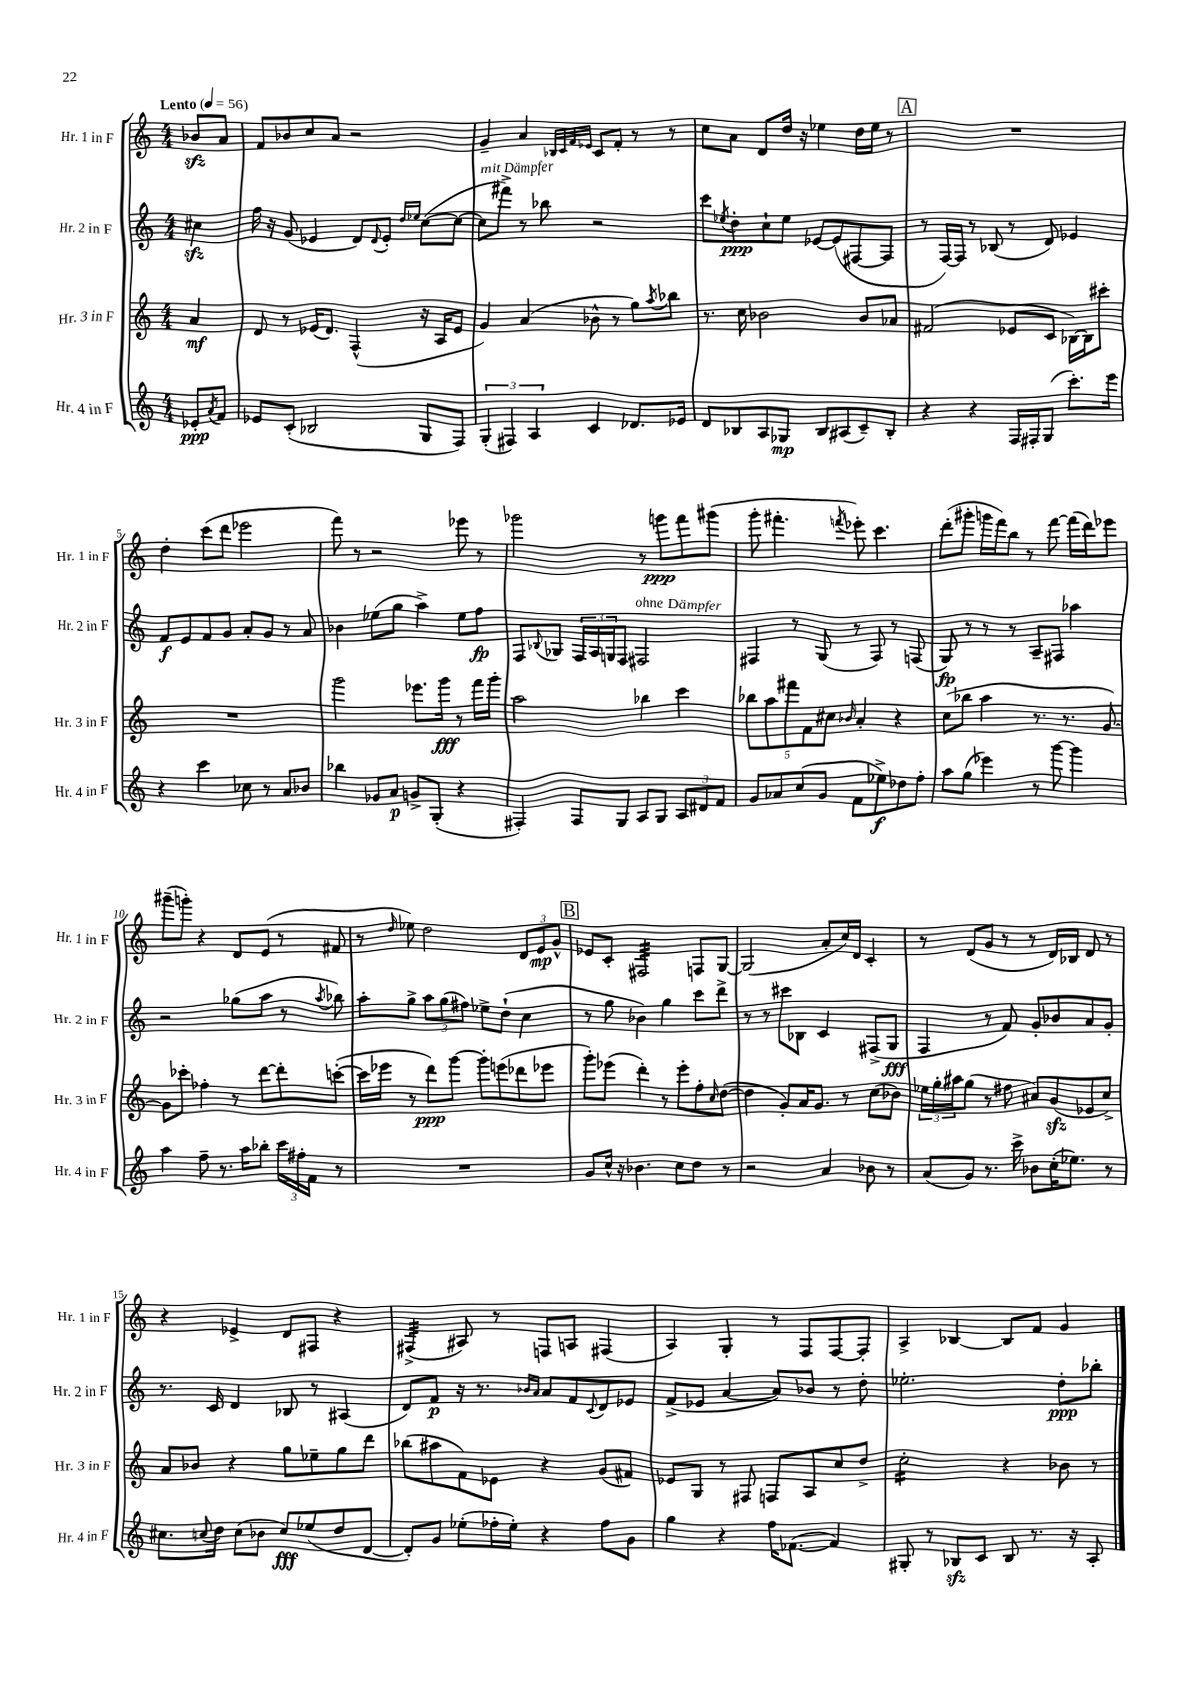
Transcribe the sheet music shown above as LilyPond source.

<<
\new StaffGroup <<
\new Staff = "s0" \with { instrumentName = "Hr. 1 in F" shortInstrumentName = "Hr. 1 in F" } {
    \clef treble \key c \major \numericTimeSignature \time 4/4 \partial 4 \tempo "Lento" 4 = 56
    bes'8\sfz a'8 |
    f'8 bes'8 c''8 a'8 r2 |
    g'4-- a'4 \grace { bes32 c'32 f'32 ees'32 } c'8 f'8-. r8 r8 |
    c''8 a'8 d'8 d''16 r16 ees''4 d''16 ees''16 r8 |
    \mark \markup { \box "A" } R1 |
    d''4-. c'''8( d'''8 ees'''2 |
    f'''8) r8 r2 ees'''8 r8 |
    ges'''2 r8 g'''8\ppp f'''8 gis'''8( |
    g'''8-. fis'''4.-. \acciaccatura { f'''8 } ees'''8-.) c'''4. |
    d'''8-.( gis'''8-. g'''16 f'''16) b''8 r8 f'''8~ f'''16( d'''16) ees'''8 |
    gis'''8--( g'''8-.) r4 d'8 e'8( r8 fis'8 |
    r8 \grace { d''16 } ees''8) d''2 \tuplet 3/2 { d'8 e'8\mp g'8-^ } |
    \mark \markup { \box "B" } ees'8 c'8-. fis2:32 f8 g8~ |
    g2( a'8-. c''16) d'16 c'4-. |
    r8 d'8( g'8 r8 r8 d'16) bes16 d'8 r8 |
    r4 ees'4-> d'8 fis8 r4 |
    fis4:32->( ais8) r8 f8 a8 fis4( |
    a4) g4-. r8 f8 f8~ f8-. |
    a4-> bes4~ bes8 f'8 g'4 \bar "|." |
}
\new Staff = "s1" \with { instrumentName = "Hr. 2 in F" shortInstrumentName = "Hr. 2 in F" } {
    \clef treble \key c \major \numericTimeSignature \time 4/4 \partial 4
    cis''4\sfz |
    f''16 r16 g'8( ees'4 d'8) \appoggiatura { d'8 } ees'8-. \grace { d''16 ees''16 } c''8~( c''8~ |
    c''8^\markup { \italic "mit Dämpfer" } fis'''8->) r8 bes''8 r2 |
    c'''8 \acciaccatura { ees''8 } d''8-.\ppp c''8-! ees''8 ees'8~ ees'8( fis8~ fis8 |
    \mark \markup { \box "A" } r8 f16~) f16 r8 bes8( r8 d'8) ees'4 |
    f'8\f e'8 f'8 g'8 a'8-. g'8 r8 a'8 |
    bes'4 ees''8( g''8 a''4->) ees''8 f''8\fp |
    f8 \appoggiatura { bes8 } ges8 \tuplet 3/2 { f16 a16 g16 } f8 fis2^\markup { \italic "ohne Dämpfer" } |
    fis4 r8 g8( r8 fis8) r8 f8( |
    g8\fp) r8 r8 r8 a8-- fis8 aes''4 |
    r2 ges''8( a''8 r8 \acciaccatura { a''8 } bes''8) |
    a''8-. g''8-> \tuplet 3/2 { a''8 g''8( fis''8) } ees''8-> d''8-!( c''4 |
    \mark \markup { \box "B" } r8 g''8 bes'4) g''4 c'''8 d'''8-> |
    r8 r8 cis'''8 bes8 c'4 fis8->( g8\fff |
    f4 r8 f'8) g'8-. bes'8 a'8 g'8-. |
    r8. c'16 d'4 bes8 r8 ais4( |
    d'8) f'8\p r16 r8. \grace { bes'16 a'16 } a'8 f'8 \appoggiatura { c'8 } d'8 ees'8 |
    f'8->( ees'8 a'4~ a'8) bes'8 r8 d''8-. |
    ees''2.-. d''8-.\ppp bes''8-. \bar "|." |
}
\new Staff = "s2" \with { instrumentName = "Hr. 3 in F" shortInstrumentName = "Hr. 3 in F" } {
    \clef treble \key c \major \numericTimeSignature \time 4/4 \partial 4
    a'4\mf |
    d'8 r8 ees'16( d'8.) f4-^( r16 a16 ees'8 |
    g'4) a'4( bes'8-^ r8 g''8) \acciaccatura { a''8 } bes''8 |
    r8. c''16 bes'2 bes'8 aes'8 |
    \mark \markup { \box "A" } fis'2( ees'8 c'8 bes16~) bes16 cis'''8-. |
    R1 |
    g'''2 ees'''8. g'''16\fff r8 f'''16 g'''16-. |
    a''2 bes''4 c'''4 |
    \tuplet 5/4 { bes''8 a''8 fis'''8 f'8 cis''8 } \grace { bes'16 } a'4-. r4 |
    c''8( bes''8 a''4 r8. r8. g'8~) |
    g'8 ces'''8-. fes''4-. r8 d'''8~ d'''8-. c'''8~-.( |
    c'''16 ees'''16 r8 d'''8\ppp) g'''8~ g'''8-. e'''8( des'''8 ees'''8 |
    \mark \markup { \box "B" } g'''8-.) ees'''8( d'''4-.) r8 ees'''8-. f''8-. \grace { c''16 } d''8~( |
    d''4 g'8-.) a'16 g'8. r8 c''8( bes'8) |
    \tuplet 3/2 { ees''16 g''16-. ais''16 } g''8( r8 fis''8 ais'8) g'8\sfz( ees'8 c''8->) |
    a'8 bes'8 r4 g''8 ees''8-- g''8 d'''8 |
    bes''8( ais''8 f'8) ees'8 r4 g'8( fis'8) |
    ees'8 g8 r8 fis8 f8 a8 c''8 d''8-> |
    c''2:16-. r4 bes'8 r8 \bar "|." |
}
\new Staff = "s3" \with { instrumentName = "Hr. 4 in F" shortInstrumentName = "Hr. 4 in F" } {
    \clef treble \key c \major \numericTimeSignature \time 4/4 \partial 4
    ees'8-.\ppp \acciaccatura { a'8 } f'8 |
    ees'8 c'8-.( bes2 g8 f8) |
    \tuplet 3/2 { g4-.( fis4) a4 } c'4 des'8. ees'16 |
    d'8 bes8 a8 ges8\mp bes8 ais8( c'8--) bes8-. |
    \mark \markup { \box "A" } r4 r4 f16 fis16-. g8( c'''8.-.) e'''16 |
    r4 c'''4 ces''8 r8 a'8 bes'8 |
    bes''4 ges'8 a'8\p g'8-> g8-.( r4 |
    fis4-.) fis8 g8 a8 g8 \tuplet 3/2 { a8 dis'8 f'8 } |
    g'8 aes'8 c''8( g'8 f'8 ees''8->\f) des''8 f''8-. |
    a''8 g''8( ees'''4) r8 g'''8~ g'''4 |
    a''4 f''8-- r8. a''16 bes''8-. \tuplet 3/2 { c'''16 fis''16-. f'16 } r8 |
    R1 |
    \mark \markup { \box "B" } g'8 c''16-^ r16 bes'4. c''8 d''8 r8 |
    r2 a'4 bes'8 r8 |
    a'8( g'8) r8. c'''16-> bes'8 c''16-.( ees''8.) r8 |
    cis''8. \appoggiatura { c''8 } d''16 c''8( bes'8 c''8\fff) ees''8( d''8 d'8~ |
    d'8-.) g'8 ees''8-.( fes''16-. ees''16-.) r4 fes''8 g'8 |
    g''4 r4 f''16 fes'8.~( fes'4) |
    gis8-. r8 bes8\sfz c'8 bes8 r8. r16 a8-. \bar "|." |
}
>>
>>
